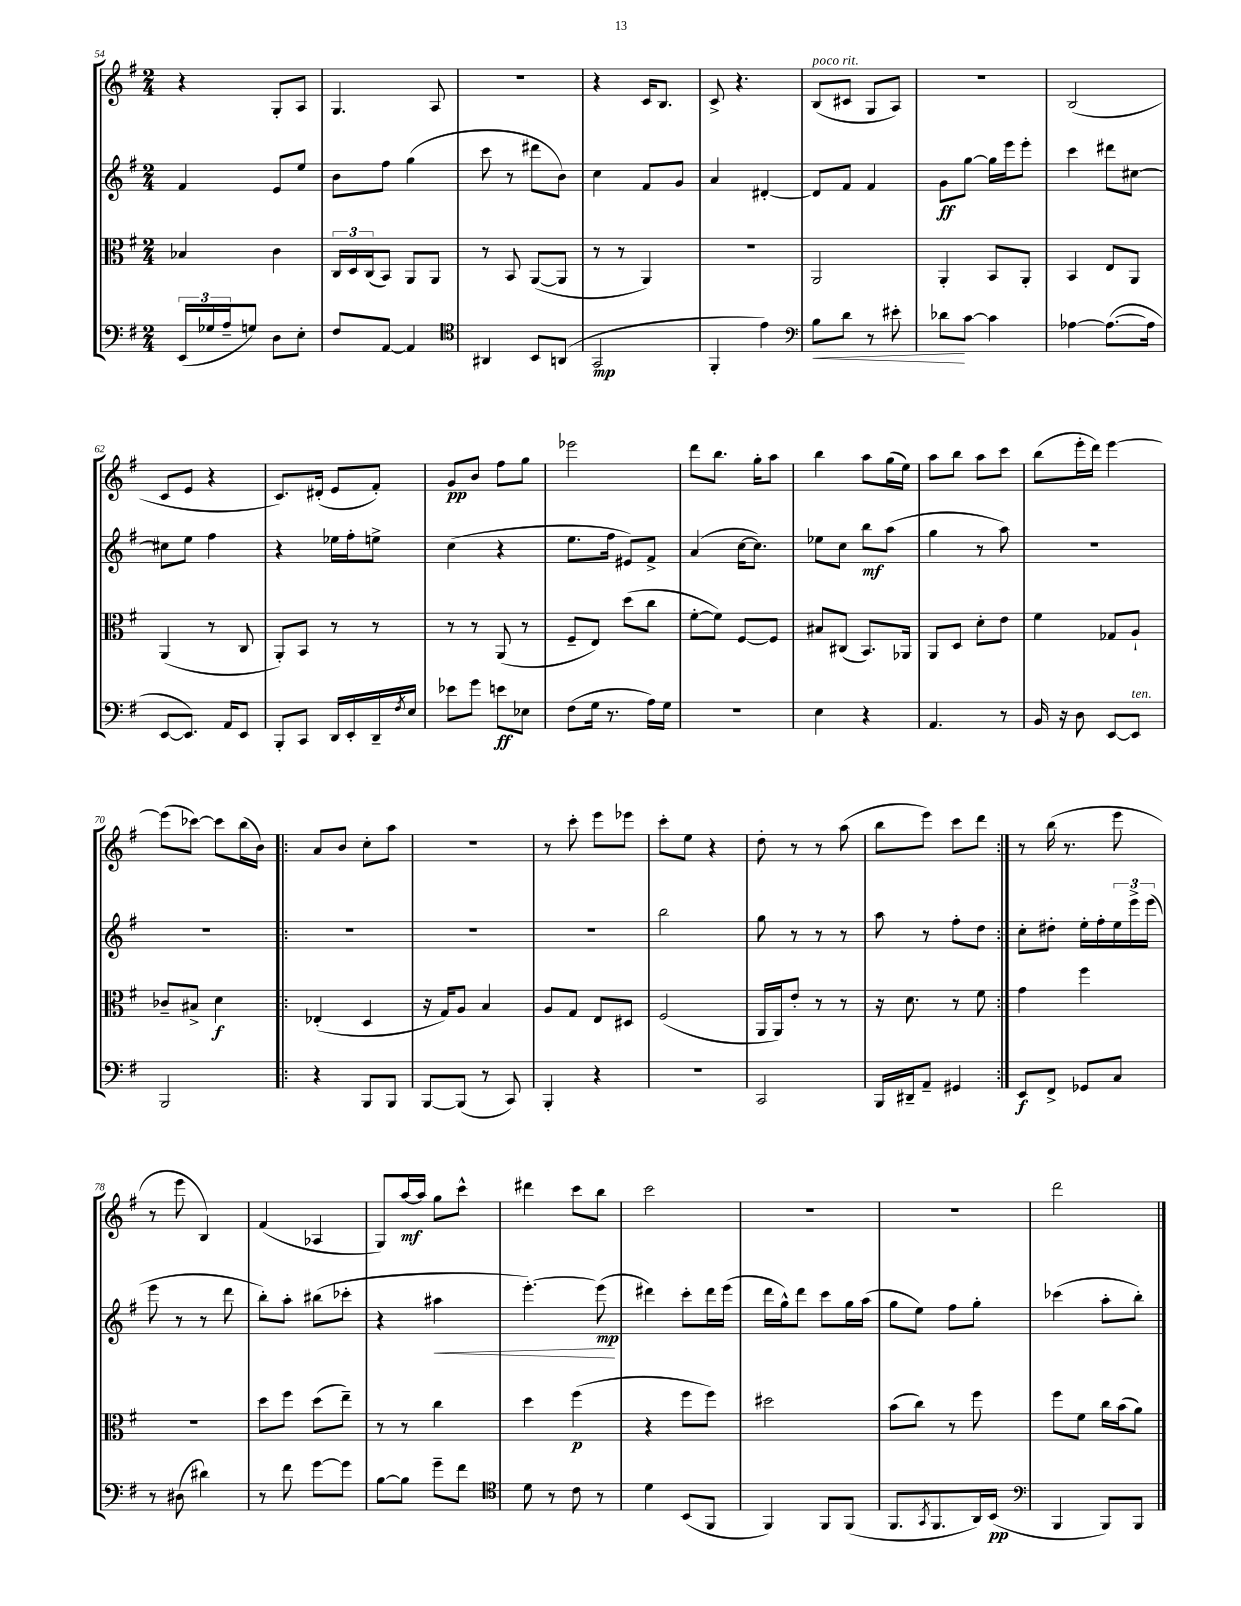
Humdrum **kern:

**kern	**dynam	**kern	**dynam	**kern	**dynam	**kern	**dynam
*part4	*part4	*part3	*part3	*part2	*part2	*part1	*part1
*staff4	*staff4	*staff3	*staff3	*staff2	*staff2	*staff1	*staff1
*clefF4	*	*clefC3	*	*clefG2	*	*clefG2	*
*k[f#]	*	*k[f#]	*	*k[f#]	*	*k[f#]	*
*M2/4	*	*M2/4	*	*M2/4	*	*M2/4	*
=54	=54	=54	=54	=54	=54	=54	=54
(24EE/LL	.	4B-X/	.	4f#/	.	4r	.
24G-X/	.	.	.	.	.	.	.
24A~/J	.	.	.	.	.	.	.
8Gn/J)	.	.	.	.	.	.	.
8D\L	.	4c\	.	8e/L	.	8G'/L	.
8E'\J	.	.	.	8ee/J	.	8A/J	.
=55	=55	=55	=55	=55	=55	=55	=55
8F#/L	.	24C/LL	.	8b\L	.	4.G/	.
.	.	24D/	.	.	.	.	.
.	.	(24C/J	.	.	.	.	.
[8AA/J	.	8BB/J)	.	8ff#\J	.	.	.
4AA/]	.	8AA/L	.	(4gg\	.	.	.
.	.	8AA/J	.	.	.	8A/	.
=56	=56	=56	=56	=56	=56	=56	=56
*clefC4	*	*	*	*	*	*	*
4AA#X/	.	8r	.	8ccc\	.	2r	.
.	.	8BB/	.	8r	.	.	.
8BB/L	.	([8AA/L	.	8ddd#X\L	.	.	.
(8AAn/J	.	8AA/J]	.	8b\J)	.	.	.
=57	=57	=57	=57	=57	=57	=57	=57
2GG/	mp	8r	.	4cc\	.	4r	.
.	.	8r	.	.	.	.	.
.	.	4AA/)	.	8f#/L	.	16c/KL	.
.	.	.	.	.	.	8.B/J	.
.	.	.	.	8g/J	.	.	.
=58	=58	=58	=58	=58	=58	=58	=58
4FF#'/	.	2r	.	4a/	.	8c^/	.
.	.	.	.	.	.	4.r	.
4e\)	.	.	.	[4d#X'/	.	.	.
=59	=59	=59	=59	=59	=59	=59	=59
*clefF4	*	*	*	*	*	*	*
!	!	!	!	!	!	!LO:TX:a:i:t=poco rit.	!
!	!LO:HP:b	!	!	!	!	!	!
8B\L	<	2AA/	.	8d#/L]	.	(8B/L	.
8d\J	.	.	.	8f#/J	.	8c#X/J	.
8r	.	.	.	4f#/	.	8G/L	.
8e#X'\	.	.	.	.	.	8A/J)	.
=60	=60	=60	=60	=60	=60	=60	=60
8d-X\L	.	4AA'/	.	8g\L	ff	2r	.
[8c\J	[	.	.	[8gg\J	.	.	.
4c\]	.	8BB/L	.	16gg\LL]	.	.	.
.	.	.	.	16eee\J	.	.	.
.	.	8AA'/J	.	8eee'\J	.	.	.
=61	=61	=61	=61	=61	=61	=61	=61
[4A-X\	.	4BB/	.	4ccc\	.	(2B/	.
(8.A-\L_	.	8E/L	.	8ddd#X\L	.	.	.
.	.	8AA/J	.	[8cc#X\J	.	.	.
16A-\Jk]	.	.	.	.	.	.	.
!!LO:LB:g=z
=62	=62	=62	=62	=62	=62	=62	=62
[8EE/L	.	(4AA/	.	8cc#X\L]	.	8c/L	.
8.EE/J])	.	.	.	8ee\J	.	8e/J	.
.	.	8r	.	4ff#\	.	4r	.
16AA/KL	.	.	.	.	.	.	.
8EE/J	.	8C/	.	.	.	.	.
=63	=63	=63	=63	=63	=63	=63	=63
8BBB'/L	.	8AA'/L)	.	4r	.	8.c/L)	.
8CC/J	.	8BB/J	.	.	.	.	.
.	.	.	.	.	.	(16d#X'/Jk	.
16DD/LL	.	8r	.	16ee-X\LL	.	8e/L	.
16EE'/	.	.	.	16ff#'\J	.	.	.
16DD~/	.	8r	.	8een^\J	.	8f#'/J)	.
8qF#/	.	.	.	.	.	.	.
16E/JJ	.	.	.	.	.	.	.
=64	=64	=64	=64	=64	=64	=64	=64
8e-X\L	.	8r	.	(4cc\	.	8g/L	pp
8g\J	.	8r	.	.	.	8b/J	.
8en\L	ff	(8AA/	.	4r	.	8ff#\L	.
8E-X\J	.	8r	.	.	.	8gg\J	.
=65	=65	=65	=65	=65	=65	=65	=65
(8F#\L	.	8F#~/L	.	8.ee\L	.	2eee-X\	.
16G\Jk	.	8E/J)	.	.	.	.	.
8.r	.	.	.	16ff#\Jk	.	.	.
.	.	(8dd\L	.	8e#X/L)	.	.	.
16A\LL)	.	8cc\J	.	8f#^/J	.	.	.
16G\JJ	.	.	.	.	.	.	.
=66	=66	=66	=66	=66	=66	=66	=66
2r	.	[8f#'\L	.	(4a/	.	8ddd\L	.
.	.	8f#\J])	.	.	.	8.bb\J	.
.	.	[8F#/L	.	[16cc\KL	.	.	.
.	.	.	.	8.cc\J])	.	16gg'\KL	.
.	.	8F#/J]	.	.	.	8aa\J	.
=67	=67	=67	=67	=67	=67	=67	=67
4E\	.	8B#X/L	.	8ee-X\L	.	4bb\	.
.	.	(8C#X/J	.	8cc\J	.	.	.
4r	.	8.BB/L)	.	8bb\L	mf	8aa\L	.
.	.	.	.	(8aa\J	.	(16gg\L	.
.	.	16AA-X/Jk	.	.	.	16ee\JJ)	.
=68	=68	=68	=68	=68	=68	=68	=68
4.AA/	.	8AA/L	.	4gg\	.	8aa\L	.
.	.	8D/J	.	.	.	8bb\J	.
.	.	8d'\L	.	8r	.	8aa\L	.
8r	.	8e\J	.	8aa\)	.	8ccc\J	.
=69	=69	=69	=69	=69	=69	=69	=69
16BB/	.	4f#\	.	2r	.	(8bb\L	.
16r	.	.	.	.	.	.	.
8D\	.	.	.	.	.	16eee'\L	.
.	.	.	.	.	.	16ddd\JJ)	.
[8EE/L	.	8G-X/L	.	.	.	[4eee\	.
!LO:TX:a:i:t=ten.	!	!	!	!	!	!	!
8EE/J]	.	8A`/J	.	.	.	.	.
!!LO:LB:g=z
=70	=70	=70	=70	=70	=70	=70	=70
2BBB/	.	8c-X~/L	.	2r	.	(8eee\L]	.
.	.	8B#X^/J	.	.	.	[8ccc-X\J)	.
.	.	4d\	f	.	.	8ccc-\L]	.
.	.	.	.	.	.	(16bb\L	.
.	.	.	.	.	.	16b\JJ)	.
=71!|:	=71!|:	=71!|:	=71!|:	=71!|:	=71!|:	=71!|:	=71!|:
4r	.	(4E-X'/	.	2r	.	8a/L	.
.	.	.	.	.	.	8b/J	.
8BBB/L	.	4D/	.	.	.	8cc'\L	.
8BBB/J	.	.	.	.	.	8aa\J	.
=72	=72	=72	=72	=72	=72	=72	=72
[8BBB/L	.	16r	.	2r	.	2r	.
.	.	16G/KL)	.	.	.	.	.
(8BBB/J]	.	8A/J	.	.	.	.	.
8r	.	4B/	.	.	.	.	.
8CC/)	.	.	.	.	.	.	.
=73	=73	=73	=73	=73	=73	=73	=73
4BBB'/	.	8A/L	.	2r	.	8r	.
.	.	8G/J	.	.	.	8ccc'\	.
4r	.	8E/L	.	.	.	8eee\L	.
.	.	8D#X/J	.	.	.	8eee-X\J	.
=74	=74	=74	=74	=74	=74	=74	=74
2r	.	(2F#/	.	2bb\	.	8ccc'\L	.
.	.	.	.	.	.	8ee\J	.
.	.	.	.	.	.	4r	.
=75	=75	=75	=75	=75	=75	=75	=75
2CC/	.	16AA/LL	.	8gg\	.	8dd'\	.
.	.	16AA/J)	.	.	.	.	.
.	.	8e'/J	.	8r	.	8r	.
.	.	8r	.	8r	.	8r	.
.	.	8r	.	8r	.	(8aa\	.
=76	=76	=76	=76	=76	=76	=76	=76
16BBB/LL	.	16r	.	8aa\	.	8bb\L	.
16DD#X~/J	.	8.d\	.	.	.	.	.
8AA~/J	.	.	.	8r	.	8eee\J)	.
4GG#X/	.	8r	.	8ff#'\L	.	8ccc\L	.
.	.	8f#\	.	8dd\J	.	8ddd\J	.
=77:|!	=77:|!	=77:|!	=77:|!	=77:|!	=77:|!	=77:|!	=77:|!
8EE/L	f	4g\	.	8cc'\L	.	8r	.
8FF#^/J	.	.	.	8dd#X'\J	.	(16bb\	.
.	.	.	.	.	.	8.r	.
8GG-X/L	.	4ff#\	.	16ee'\LL	.	.	.
.	.	.	.	16ff#'\	.	.	.
8C/J	.	.	.	24ee\	.	8eee\	.
.	.	.	.	24eee^\	.	.	.
.	.	.	.	(24eee\JJ	.	.	.
!!LO:LB:g=z
=78	=78	=78	=78	=78	=78	=78	=78
8r	.	2r	.	8eee\	.	8r	.
(8D#X\	.	.	.	8r	.	8eee\	.
4d#X\)	.	.	.	8r	.	4B/)	.
.	.	.	.	8ddd\	.	.	.
=79	=79	=79	=79	=79	=79	=79	=79
8r	.	8dd\L	.	8bb'\L)	.	(4f#/	.
8f#\	.	8ff#\J	.	8aa'\J	.	.	.
[8g\L	.	(8dd\L	.	(8bb#X\L	.	4A-X/	.
8g\J]	.	8ee~\J)	.	8ccc-X'\J	.	.	.
=80	=80	=80	=80	=80	=80	=80	=80
[8B\L	.	8r	.	4r	.	8G/L)	.
8B\J]	.	8r	.	.	.	[16aa/L	mf
.	.	.	.	.	.	16aa/JJ]	.
!	!	!	!	!	!LO:HP:b	!	!
8g~\L	.	4cc\	.	4aa#X\	<	8gg\L	.
8f#\J	.	.	.	.	.	8ccc^^\J	.
=81	=81	=81	=81	=81	=81	=81	=81
*clefC4	*	*	*	*	*	*	*
8d\	.	4dd\	.	[4.eee'\)	.	4ddd#X\	.
8r	.	.	.	.	.	.	.
8c\	.	(4ff#\	p	.	.	8ccc\L	.
8r	.	.	.	(8eee\]	mp	8bb\J	.
.	.	.	.	.	[	.	.
=82	=82	=82	=82	=82	=82	=82	=82
4d\	.	4r	.	4ddd#X\)	.	2ccc\	.
(8BB/L	.	8ff#\L	.	8ccc'\L	.	.	.
8FF#/J	.	8ff#\J)	.	16ddd#\L	.	.	.
.	.	.	.	(16eee\JJ	.	.	.
=83	=83	=83	=83	=83	=83	=83	=83
4FF#/)	.	2dd#X\	.	16ddd\LL	.	2r	.
.	.	.	.	16gg^^\J)	.	.	.
.	.	.	.	8ddd\J	.	.	.
8FF#/L	.	.	.	8ccc\L	.	.	.
(8FF#/J	.	.	.	16gg\L	.	.	.
.	.	.	.	(16aa\JJ	.	.	.
=84	=84	=84	=84	=84	=84	=84	=84
8.FF#/L	.	(8b\L	.	8gg\L	.	2r	.
.	.	8cc\J)	.	8ee\J)	.	.	.
8qGG/	.	.	.	.	.	.	.
8.FF#/	.	.	.	.	.	.	.
.	.	8r	.	8ff#\L	.	.	.
16AA/L)	.	8ff#\	.	8gg'\J	.	.	.
(16BB/JJ	pp	.	.	.	.	.	.
=85	=85	=85	=85	=85	=85	=85	=85
*clefF4	*	*	*	*	*	*	*
4BBB/	.	8ff#\L	.	(4ccc-X\	.	2ddd\	.
.	.	8f#\J	.	.	.	.	.
8BBB/L)	.	16cc\LL	.	8aa'\L	.	.	.
.	.	(16b\J	.	.	.	.	.
8BBB/J	.	8a\J)	.	8bb'\J)	.	.	.
==	==	==	==	==	==	==	==
*-	*-	*-	*-	*-	*-	*-	*-
